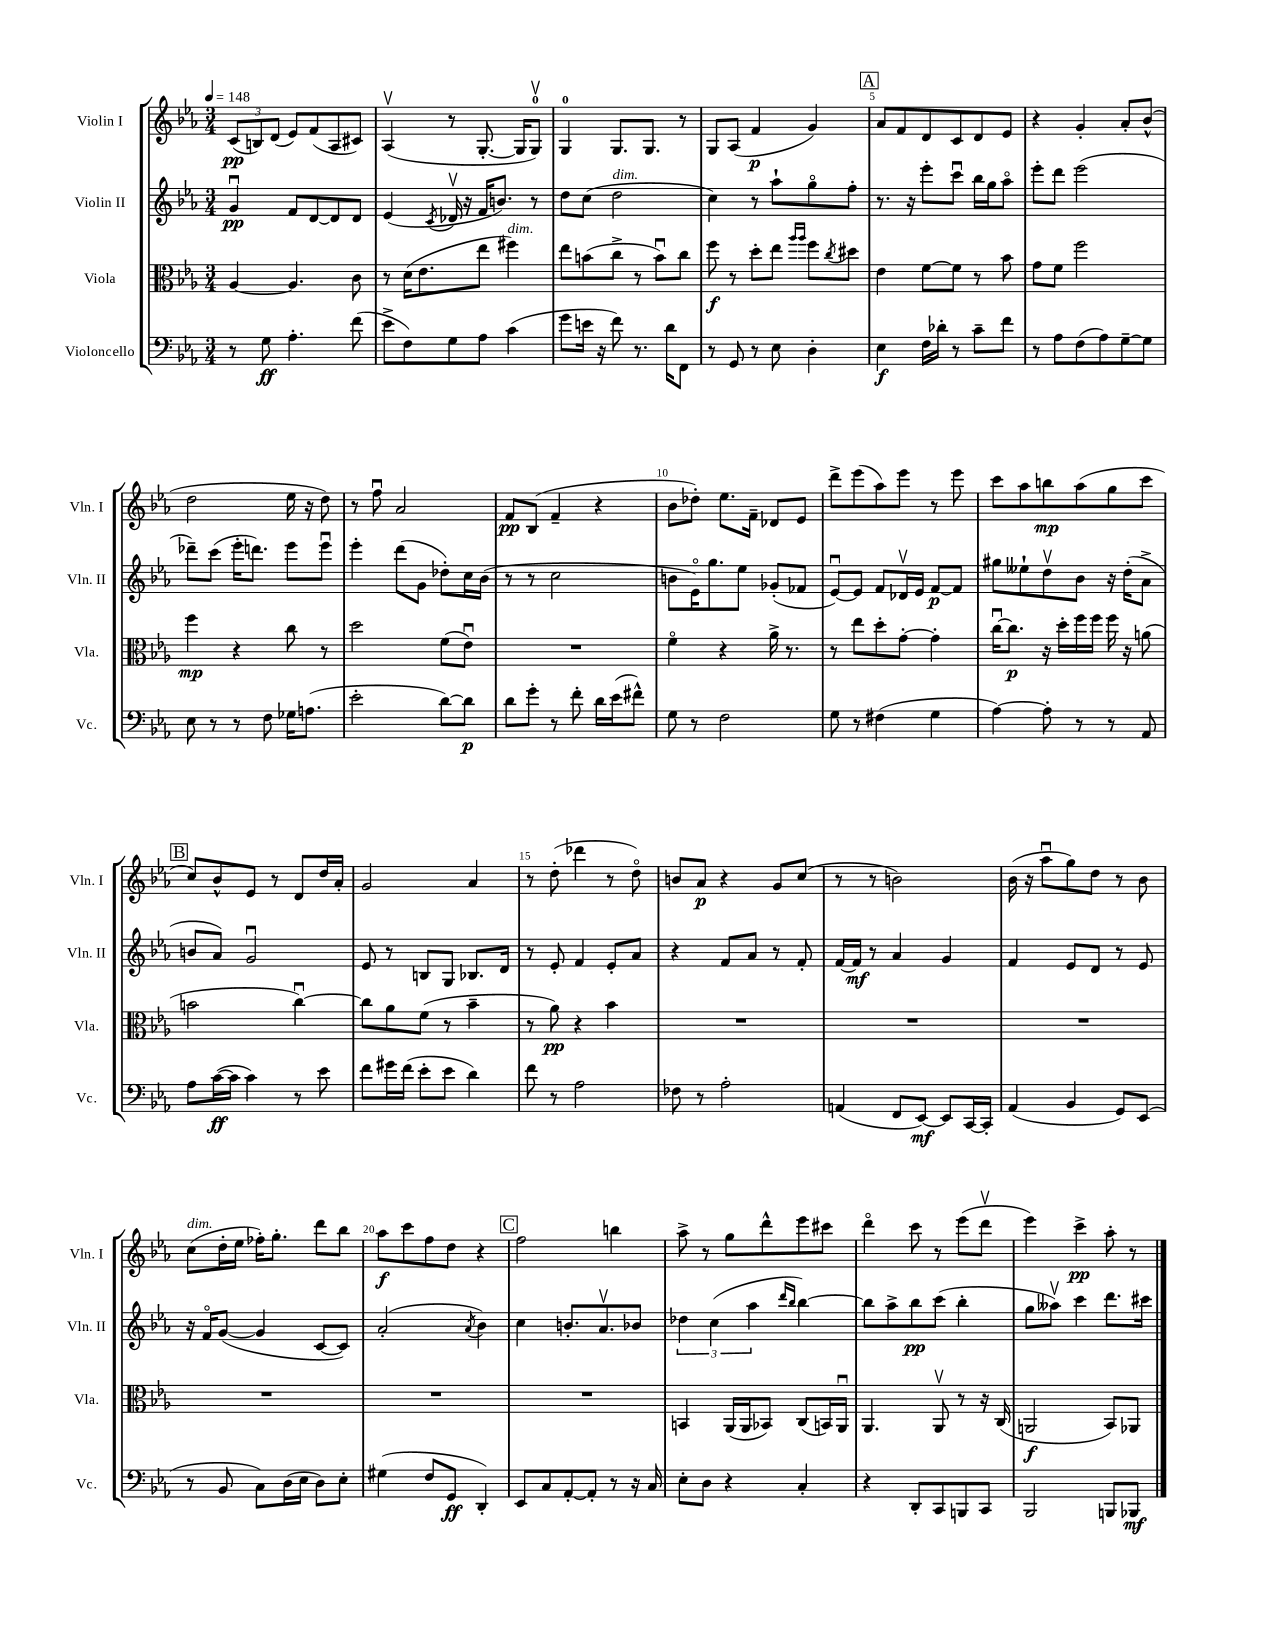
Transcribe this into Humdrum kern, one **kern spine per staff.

**kern	**dynam	**kern	**dynam	**kern	**dynam	**kern	**dynam
*part4	*part4	*part3	*part3	*part2	*part2	*part1	*part1
*staff4	*staff4	*staff3	*staff3	*staff2	*staff2	*staff1	*staff1
*I"Violoncello	*	*I"Viola	*	*I"Violin II	*	*I"Violin I	*
*I'Vc.	*	*I'Vla.	*	*I'Vln. II	*	*I'Vln. I	*
*clefF4	*	*clefC3	*	*clefG2	*	*clefG2	*
*k[b-e-a-]	*	*k[b-e-a-]	*	*k[b-e-a-]	*	*k[b-e-a-]	*
*M3/4	*	*M3/4	*	*M3/4	*	*M3/4	*
*MM148	*	*MM148	*	*MM148	*	*MM148	*
=1	=1	=1	=1	=1	=1	=1	=1
8r	.	[4A-/	.	4gu/	pp	(12c/L	pp
.	.	.	.	.	.	12Bn/)	.
8G\	ff	.	.	.	.	.	.
.	.	.	.	.	.	(12d/J	.
4.A-'\	.	4.A-/]	.	8f/L	.	8e-/L)	.
.	.	.	.	[8d/	.	(8f/	.
.	.	.	.	8d/]	.	8A-/	.
(8f\	.	8c\	.	8d/J	.	8c#X/J)	.
=2	=2	=2	=2	=2	=2	=2	=2
8e-^\L	.	8r	.	(4e-/	.	(4A-v/	.
8F\)	.	(16d\KL	.	.	.	.	.
.	.	8.e-\	.	.	.	.	.
.	.	.	.	8qc/	.	.	.
8G\	.	.	.	16d-Xv/	.	8r	.
.	.	.	.	16r	.	.	.
8A-\J	.	8ee-\J	.	16f/KL	.	[8.G'/	.
.	.	.	.	8.bn/J)	.	.	.
!	!	!LO:TX:a:i:t=dim.	!	!	!	!	!
(4c\	.	4ff#X\)	.	.	.	.	.
.	.	.	.	.	.	16G/KL]	.
.	.	.	.	8r	.	8Gv/J)	.
=3	=3	=3	=3	=3	=3	=3	=3
8g\L	.	8ee-\L	.	8dd\L	.	4G/	.
16en\Jk	.	(8bn\	.	(8cc\J	.	.	.
16r	.	.	.	.	.	.	.
!	!	!	!	!LO:TX:a:i:t=dim.	!	!	!
8f\)	.	8cc^\J	.	2dd\	.	8.G/L	.
8.r	.	8r	.	.	.	.	.
.	.	.	.	.	.	8.G/J	.
.	.	8bu\L)	.	.	.	.	.
16d\KL	.	.	.	.	.	.	.
8FF\J	.	8cc\J	.	.	.	8r	.
=4	=4	=4	=4	=4	=4	=4	=4
8r	.	8ff\	f	4cc\)	.	8G/L	.
8GG/	.	8r	.	.	.	(8A-/J	.
8r	.	8dd'\L	.	8r	.	4f/	p
8E-\	.	8ee-\J	.	8aa-`\L	.	.	.
.	.	16qqaa-/LL	.	.	.	.	.
.	.	16qqaa-/JJ	.	.	.	.	.
4D'\	.	8ff\L	.	8gg\	.	4g/)	.
.	.	8qcc/	.	.	.	.	.
.	.	8dd#X\J	.	8ff'\J	.	.	.
!!LO:REH:place=s1:t=A
=5	=5	=5	=5	=5	=5	=5	=5
4E-\	f	4e-\	.	8.r	.	8a-/L	.
.	.	.	.	.	.	8f/	.
.	.	.	.	16r	.	.	.
16F\LL	.	[8f\L	.	8eee-'\L	.	8d/	.
16d-X'\JJ	.	.	.	.	.	.	.
8r	.	8f\J]	.	8cccu\J	.	8c/	.
8c~\L	.	8r	.	16bb-\LL	.	8d/	.
.	.	.	.	16gg\J	.	.	.
8f\J	.	8b-\	.	8aa-\J	.	8e-/J	.
=6	=6	=6	=6	=6	=6	=6	=6
8r	.	8g\L	.	8eee-'\L	.	4r	.
8A-\L	.	8f\J	.	8ddd\J	.	.	.
(8F\	.	2ff\	.	(2eee-\	.	4g'/	.
8A-\)	.	.	.	.	.	.	.
[8G~\	.	.	.	.	.	8a-'/L	.
8G\J]	.	.	.	.	.	(8b-^^/J	.
!!LO:LB:g=z
=7	=7	=7	=7	=7	=7	=7	=7
8E-\	.	4ff\	mp	8ddd-X~\L)	.	2dd\	.
8r	.	.	.	(8ccc\J	.	.	.
8r	.	4r	.	16eee-'\KL	.	.	.
.	.	.	.	8.dddn\J)	.	.	.
8F\	.	.	.	.	.	.	.
16G-X\KL	.	8cc\	.	8eee-\L	.	16ee-\	.
(8.An\J	.	.	.	.	.	16r	.
.	.	8r	.	8eee-u\J	.	8dd\)	.
=8	=8	=8	=8	=8	=8	=8	=8
2e-'\	.	2dd\	.	4eee-'\	.	8r	.
.	.	.	.	.	.	8ffu\	.
.	.	.	.	(8ddd\L	.	2a-/	.
.	.	.	.	8g\J	.	.	.
[8d\L)	.	(8f\L	.	8dd-X'\L)	.	.	.
8d\J]	p	8e-u\J)	.	16cc\L	.	.	.
.	.	.	.	(16b-\JJ	.	.	.
=9	=9	=9	=9	=9	=9	=9	=9
8d\L	.	2.r	.	8r	.	8f/L	pp
8g'\J	.	.	.	8r	.	(8B-/J	.
8r	.	.	.	2cc\	.	4f~/	.
8f'\	.	.	.	.	.	.	.
16d\LL	.	.	.	.	.	4r	.
(16e-\J	.	.	.	.	.	.	.
8f#X^^\J)	.	.	.	.	.	.	.
=10	=10	=10	=10	=10	=10	=10	=10
8G\	.	4f\	.	8bn\L	.	8b-\L	.
8r	.	.	.	16e-\K)	.	8dd-X'\J)	.
.	.	.	.	8.gg\	.	.	.
2F\	.	4r	.	.	.	8.ee-\L	.
.	.	.	.	8ee-\J	.	.	.
.	.	.	.	.	.	16f~\Jk	.
.	.	16a-^\	.	(8g-X'/L	.	8d-X/L	.
.	.	8.r	.	.	.	.	.
.	.	.	.	8f-X/J	.	8e-/J	.
=11	=11	=11	=11	=11	=11	=11	=11
8G\	.	8r	.	[8e-u/L)	.	8ddd^\L	.
8r	.	8ee-\L	.	8e-/J]	.	(8eee-\	.
(4F#X\	.	8dd'\	.	8f/L	.	8aa-\)	.
.	.	[8g'\J	.	16d-Xv/L	.	8eee-\J	.
.	.	.	.	16e-/JJ	.	.	.
4G\	.	4g'\]	.	[8f/L	p	8r	.
.	.	.	.	8f/J]	.	8eee-\	.
=12	=12	=12	=12	=12	=12	=12	=12
[4A-\)	.	[16ccu\KL	.	8gg#X\L	.	8ccc\L	.
.	.	8.cc\J]	p	.	.	.	.
.	.	.	.	8ee--X`\	.	8aa-\	.
8A-'\]	.	16r	.	8ddv\	.	8bbn\	mp
.	.	16dd'\LL	.	.	.	.	.
8r	.	16ff\	.	8b-\J	.	(8aa-\	.
.	.	16ff\JJ	.	.	.	.	.
8r	.	16ff\	.	16r	.	8gg\	.
.	.	16r	.	(16dd'\KL	.	.	.
8AA-/	.	(8an\	.	8a-^\J	.	8ccc\J	.
!!LO:LB:g=z
!!LO:REH:place=s1:t=B
=13	=13	=13	=13	=13	=13	=13	=13
8A-\L	.	2bn\	.	8bn/L	.	8cc/L)	.
([16c\L	ff	.	.	8a-/J)	.	8b-^^/	.
16c\JJ]	.	.	.	.	.	.	.
4c\)	.	.	.	2gu/	.	8e-/J	.
.	.	.	.	.	.	8r	.
8r	.	[4ccu\)	.	.	.	8d/L	.
8e-\	.	.	.	.	.	16dd/L	.
.	.	.	.	.	.	16a-'/JJ	.
=14	=14	=14	=14	=14	=14	=14	=14
8f\L	.	8cc\L]	.	8e-/	.	2g/	.
16g#X\L	.	8a-\	.	8r	.	.	.
(16f\JJ	.	.	.	.	.	.	.
8e-'\L	.	(8f\J	.	8Bn/L	.	.	.
8e-\J	.	8r	.	8G/J	.	.	.
4d\)	.	4b-~\	.	8.B-X/L	.	4a-/	.
.	.	.	.	16d/Jk	.	.	.
=15	=15	=15	=15	=15	=15	=15	=15
8f\	.	8r	.	8r	.	8r	.
8r	.	8a-\)	pp	8e-'/	.	(8dd'\	.
2A-\	.	4r	.	4f/	.	4ddd-X\	.
.	.	4b-\	.	8e-'/L	.	8r	.
.	.	.	.	8a-/J	.	8dd\)	.
=16	=16	=16	=16	=16	=16	=16	=16
8F-X\	.	2.r	.	4r	.	8bn/L	.
8r	.	.	.	.	.	8a-/J	p
2A-'\	.	.	.	8f/L	.	4r	.
.	.	.	.	8a-/J	.	.	.
.	.	.	.	8r	.	8g/L	.
.	.	.	.	8f'/	.	(8cc/J	.
=17	=17	=17	=17	=17	=17	=17	=17
(4AAn/	.	2.r	.	[16f/LL	.	8r	.
.	.	.	.	16f/JJ]	mf	.	.
.	.	.	.	8r	.	8r	.
8FF/L	.	.	.	4a-/	.	2bn\)	.
[8EE-/J)	mf	.	.	.	.	.	.
8EE-/L]	.	.	.	4g/	.	.	.
[16CC/L	.	.	.	.	.	.	.
16CC'/JJ]	.	.	.	.	.	.	.
=18	=18	=18	=18	=18	=18	=18	=18
(4AA-/	.	2.r	.	4f/	.	(16b-\	.
.	.	.	.	.	.	16r	.
.	.	.	.	.	.	8aa-u\L	.
4BB-/	.	.	.	8e-/L	.	8gg\)	.
.	.	.	.	8d/J	.	8dd\J	.
8GG/L)	.	.	.	8r	.	8r	.
(8EE-/J	.	.	.	8e-/	.	8b-\	.
!!LO:LB:g=z
=19	=19	=19	=19	=19	=19	=19	=19
!	!	!	!	!	!	!LO:TX:a:i:t=dim.	!
8r	.	2.r	.	16r	.	(8cc\L	.
.	.	.	.	16f/KL	.	.	.
8BB-/	.	.	.	([8g/J	.	16dd'\L	.
.	.	.	.	.	.	16ee-\JJ	.
8C\L)	.	.	.	4g/]	.	16ff-X'\KL)	.
.	.	.	.	.	.	8.gg'\J	.
(16D\L	.	.	.	.	.	.	.
16E-\JJ	.	.	.	.	.	.	.
8D\L)	.	.	.	[8c/L	.	8ddd\L	.
8E-'\J	.	.	.	8c/J])	.	8bb-\J	.
=20	=20	=20	=20	=20	=20	=20	=20
(4G#X\	.	2.r	.	(2a-'/	.	8aa-\L	f
.	.	.	.	.	.	8ccc\	.
8F/L	.	.	.	.	.	8ff\	.
8GG/J	ff	.	.	.	.	8dd\J	.
.	.	.	.	8qa-/	.	.	.
4DD'/)	.	.	.	4b-\)	.	4r	.
!!LO:REH:place=s1:t=C
=21	=21	=21	=21	=21	=21	=21	=21
8EE-/L	.	2.r	.	4cc\	.	2ff\	.
8C/	.	.	.	.	.	.	.
[8AA-'/	.	.	.	8.bn'/L	.	.	.
8AA-'/J]	.	.	.	.	.	.	.
.	.	.	.	8.a-v/	.	.	.
8r	.	.	.	.	.	4bbn\	.
16r	.	.	.	8b-X/J	.	.	.
16C/	.	.	.	.	.	.	.
=22	=22	=22	=22	=22	=22	=22	=22
8E-'\L	.	4BBn/	.	6dd-X\	.	8aa-^\	.
8D\J	.	.	.	.	.	8r	.
.	.	.	.	(6cc\	.	.	.
4r	.	(16AA-/LL	.	.	.	8gg\L	.
.	.	16AA-/J	.	.	.	.	.
.	.	.	.	6aa-\	.	.	.
.	.	8BB-X/J)	.	.	.	8ddd^^\	.
.	.	.	.	16qqddd/LL	.	.	.
.	.	.	.	16qqbb-/JJ	.	.	.
4C'/	.	(8C/L	.	[4bb-\)	.	8eee-\	.
.	.	16BBn/L)	.	.	.	8ccc#X\J	.
.	.	16AA-u/JJ	.	.	.	.	.
=23	=23	=23	=23	=23	=23	=23	=23
4r	.	4.AA-/	.	8bb-\L]	.	4ddd\	.
.	.	.	.	8aa-^\	.	.	.
8DD'/L	.	.	.	8bb-\	pp	8ccc\	.
8CC/	.	8AA-v/	.	(8ccc\J	.	8r	.
8BBBn/	.	8r	.	4bb-'\	.	(8eee-\L	.
8CC/J	.	16r	.	.	.	8dddv\J	.
.	.	(16C/	.	.	.	.	.
=24	=24	=24	=24	=24	=24	=24	=24
2BBB-/	.	2AAn/	f	8gg\L	.	4eee-\)	.
.	.	.	.	8aa--Xv\J)	.	.	.
.	.	.	.	4ccc\	.	4ccc^\	pp
8BBBn/L	.	8BB-/L)	.	8.ddd\L	.	8aa-'\	.
8BBB-X/J	mf	8AA-X/J	.	.	.	8r	.
.	.	.	.	16ccc#X\Jk	.	.	.
==	==	==	==	==	==	==	==
*-	*-	*-	*-	*-	*-	*-	*-
